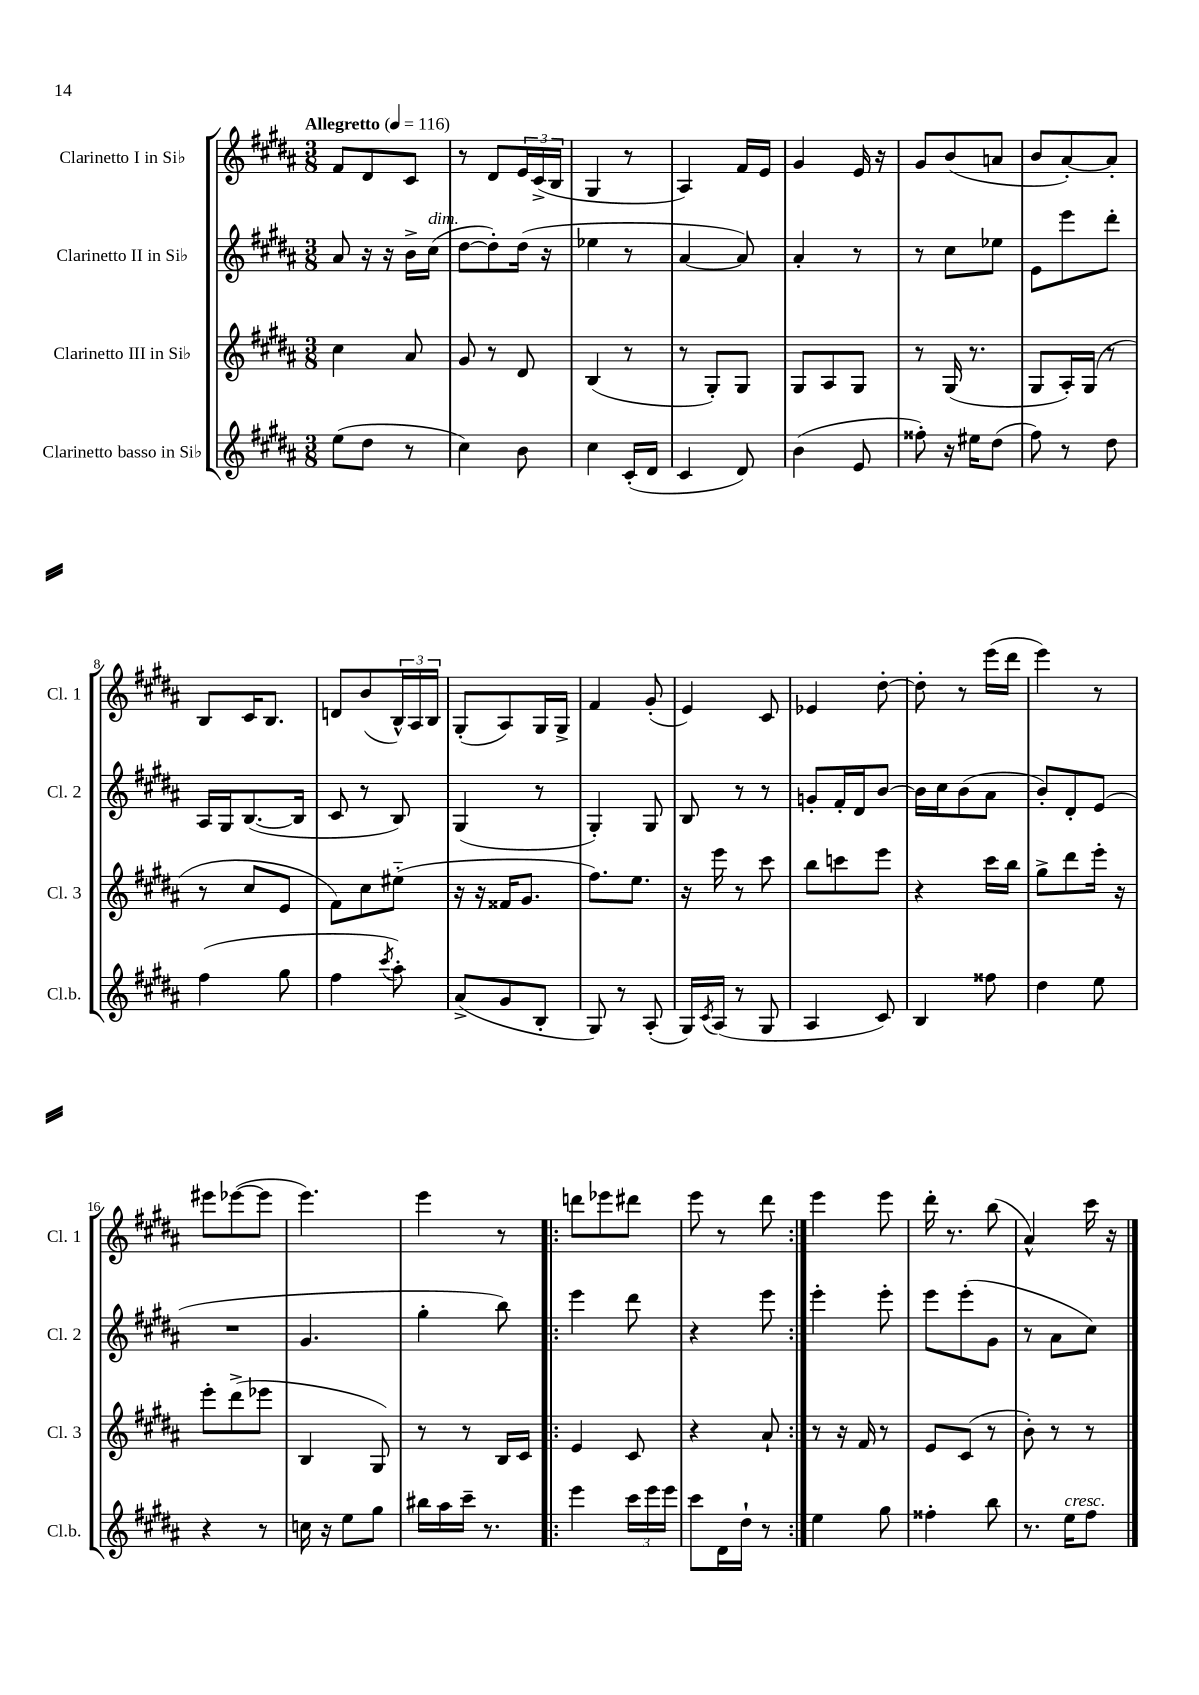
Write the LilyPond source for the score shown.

<<
\new StaffGroup <<
\new Staff = "s0" \with { instrumentName = "Clarinetto I in Sib" shortInstrumentName = "Cl. 1" } {
    \clef treble \key b \major \numericTimeSignature \time 3/8 \tempo "Allegretto" 4 = 116
    fis'8 dis'8 cis'8 |
    r8 dis'8 \tuplet 3/2 { e'16 cis'16->( b16 } |
    gis4 r8 |
    ais4) fis'16 e'16 |
    gis'4 e'16 r16 |
    gis'8 b'8( a'8 |
    b'8 ais'8~-.) ais'8-. |
    b8 cis'16 b8. |
    d'8 b'8( \tuplet 3/2 { b16-^) ais16 b16 } |
    gis8-.( ais8) gis16 gis16-> |
    fis'4 gis'8-.( |
    e'4) cis'8 |
    ees'4 dis''8~-. |
    dis''8-. r8 e'''16( dis'''16 |
    e'''4) r8 |
    eis'''8 ees'''8~( ees'''8 |
    e'''4.) |
    e'''4 r8 |
    \repeat volta 2 { d'''8 ees'''8 dis'''8 |
    e'''8 r8 dis'''8 | }
    e'''4 e'''8 |
    dis'''16-. r8. b''8( |
    ais'4-^) cis'''16 r16 \bar "|." |
}
\new Staff = "s1" \with { instrumentName = "Clarinetto II in Sib" shortInstrumentName = "Cl. 2" } {
    \clef treble \key b \major \numericTimeSignature \time 3/8
    ais'8 r16 r16 b'16-> cis''16^\markup { \italic "dim." }( |
    dis''8~ dis''8-.) dis''16( r16 |
    ees''4 r8 |
    ais'4~ ais'8) |
    ais'4-. r8 |
    r8 cis''8 ees''8 |
    e'8 e'''8 dis'''8-. |
    ais16 gis16 b8.~( b16 |
    cis'8 r8 b8) |
    gis4( r8 |
    gis4-.) gis8 |
    b8 r8 r8 |
    g'8-. fis'16-. dis'16 b'8~ |
    b'16 cis''16 b'8( ais'8 |
    b'8-.) dis'8-. e'8( |
    R4. |
    gis'4. |
    gis''4-. b''8) |
    \repeat volta 2 { e'''4 dis'''8 |
    r4 e'''8 | }
    e'''4-. e'''8-. |
    e'''8 e'''8-.( gis'8 |
    r8 ais'8 cis''8) \bar "|." |
}
\new Staff = "s2" \with { instrumentName = "Clarinetto III in Sib" shortInstrumentName = "Cl. 3" } {
    \clef treble \key b \major \numericTimeSignature \time 3/8
    cis''4 ais'8 |
    gis'8 r8 dis'8 |
    b4( r8 |
    r8 gis8-.) gis8 |
    gis8 ais8 gis8 |
    r8 gis16( r8. |
    gis8 ais16-.) gis16( r8 |
    r8 cis''8 e'8 |
    fis'8) cis''8 eis''8-_( |
    r16 r16 fisis'16 gis'8. |
    fis''8.) e''8. |
    r16 e'''16 r8 cis'''8 |
    b''8 c'''8 e'''8 |
    r4 cis'''16 b''16 |
    gis''8-> dis'''8 e'''16-. r16 |
    e'''8-. dis'''8->( ees'''8 |
    b4 gis8) |
    r8 r8 b16 cis'16 |
    \repeat volta 2 { e'4 cis'8 |
    r4 ais'8-! | }
    r8 r16 fis'16 r8 |
    e'8 cis'8( r8 |
    b'8-.) r8 r8 \bar "|." |
}
\new Staff = "s3" \with { instrumentName = "Clarinetto basso in Sib" shortInstrumentName = "Cl.b." } {
    \clef treble \key b \major \numericTimeSignature \time 3/8
    e''8( dis''8 r8 |
    cis''4) b'8 |
    cis''4 cis'16-.( dis'16 |
    cis'4 dis'8) |
    b'4( e'8 |
    fisis''8-.) r16 eis''16 dis''8( |
    fis''8) r8 dis''8 |
    fis''4( gis''8 |
    fis''4 \acciaccatura { cis'''8 } ais''8-.) |
    ais'8->( gis'8 b8-. |
    gis8) r8 ais8-.( |
    gis16) \acciaccatura { cis'8 } ais16( r8 gis8 |
    ais4 cis'8) |
    b4 fisis''8 |
    dis''4 e''8 |
    r4 r8 |
    c''16 r16 e''8 gis''8 |
    bis''16 ais''16 cis'''16-- r8. |
    \repeat volta 2 { e'''4 \tuplet 3/2 { cis'''16 e'''16 e'''16 } |
    cis'''8 dis'16 dis''16-! r8 | }
    e''4 gis''8 |
    fisis''4-. b''8 |
    r8. e''16^\markup { \italic "cresc." } fis''8 \bar "|." |
}
>>
>>
